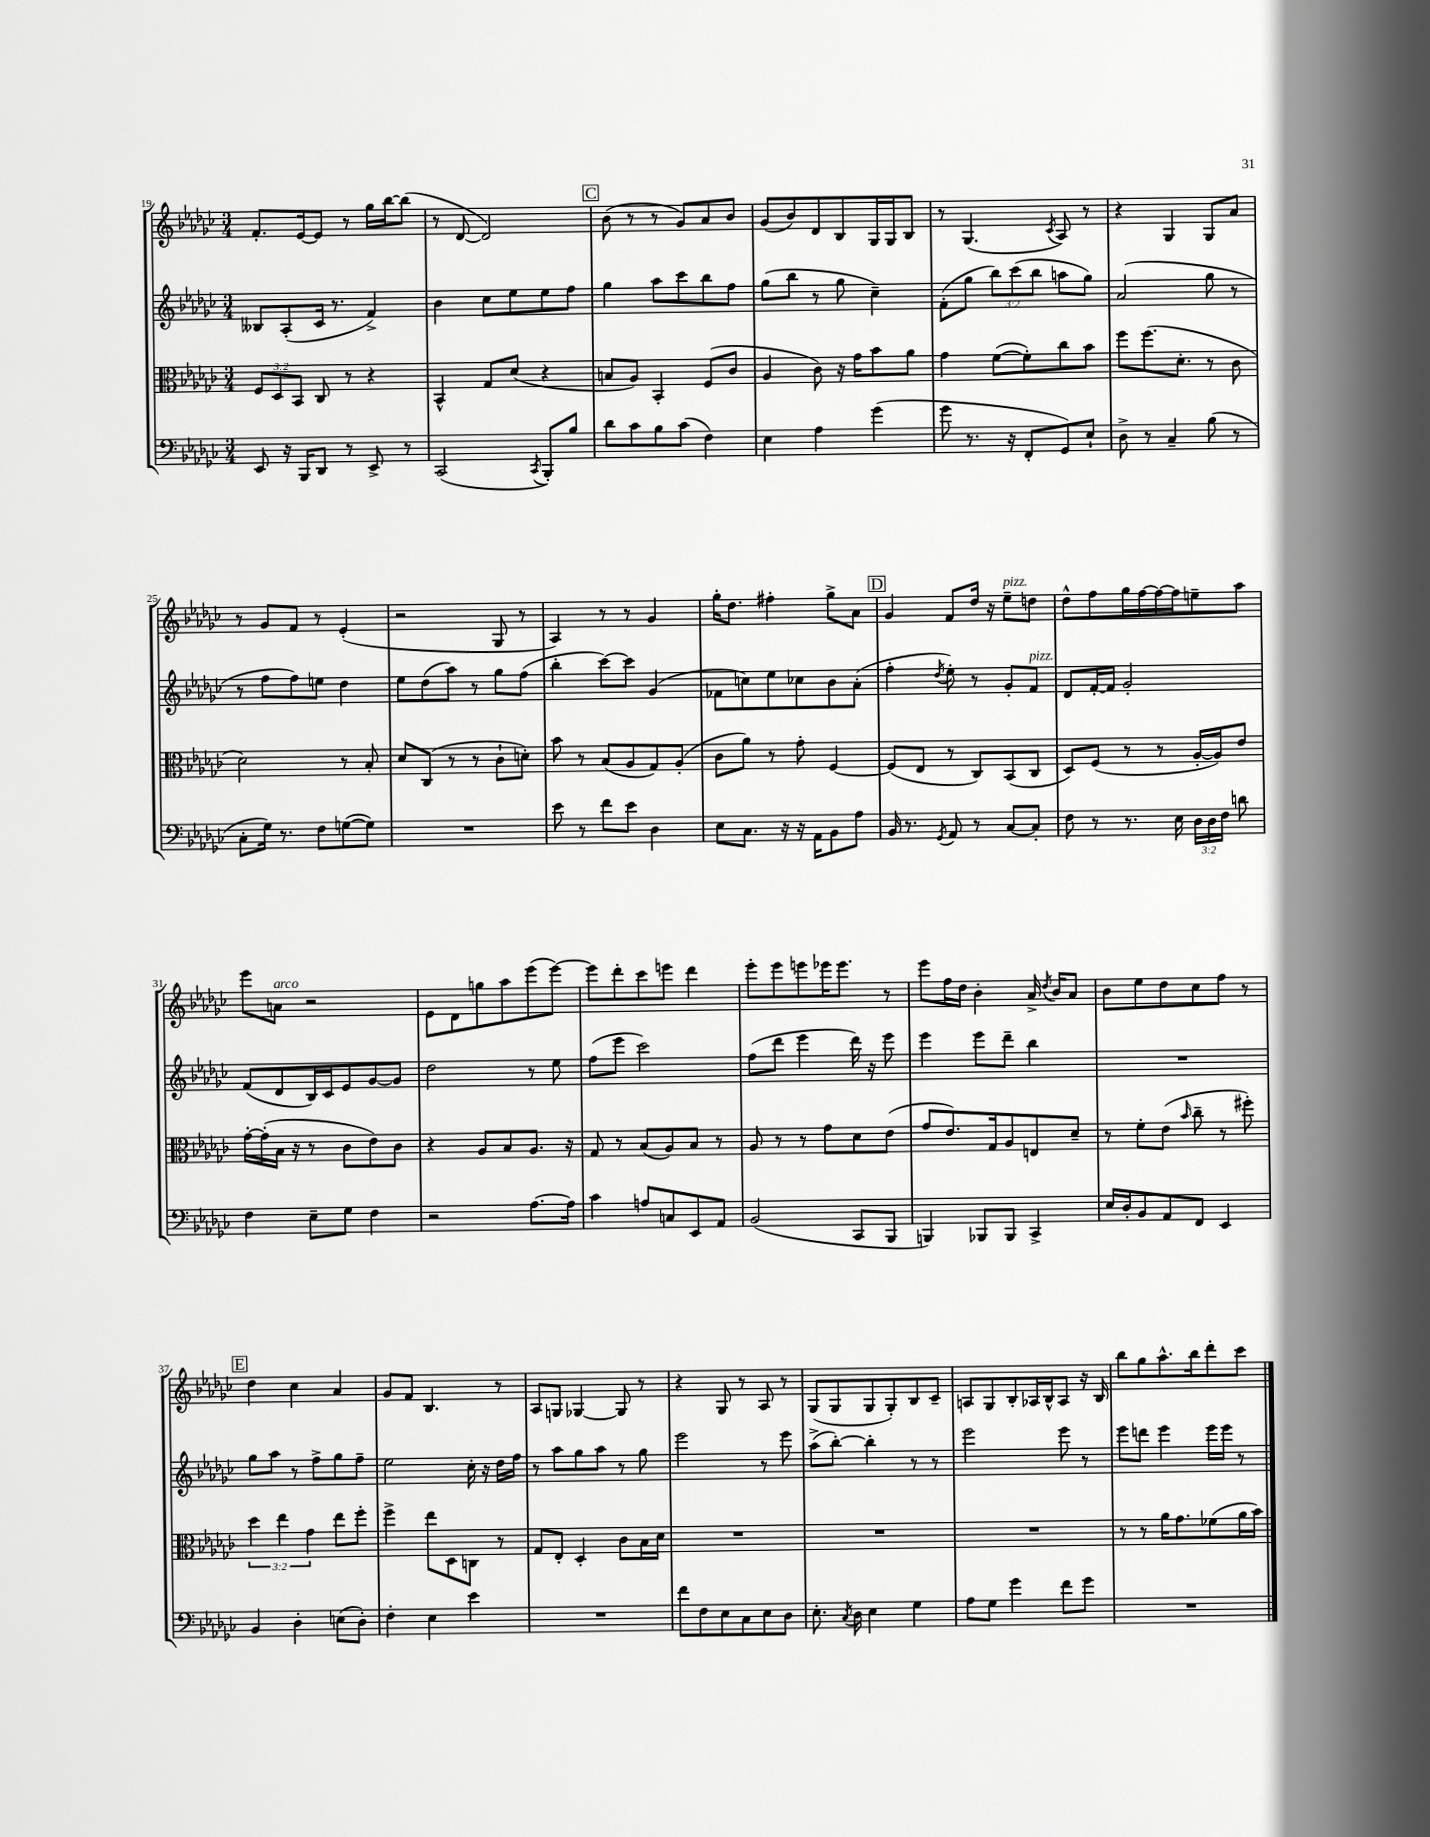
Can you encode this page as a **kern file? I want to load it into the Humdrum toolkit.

**kern	**kern	**kern	**kern
*part4	*part3	*part2	*part1
*staff4	*staff3	*staff2	*staff1
*clefF4	*clefC3	*clefG2	*clefG2
*k[b-e-a-d-g-c-]	*k[b-e-a-d-g-c-]	*k[b-e-a-d-g-c-]	*k[b-e-a-d-g-c-]
*M3/4	*M3/4	*M3/4	*M3/4
=19	=19	=19	=19
8EE-/	12F/L	8B--X/L	8.f'/L
.	12D-/	.	.
16r	.	(8A-'/	.
.	12BB-/J	.	.
16BBB-/KL	.	.	[16e-/k
8DD-/J	8C-/	16c-/Jk	8e-/J]
.	.	8.r	.
8r	8r	.	8r
8EE-^/	4r	4f^/)	16gg-\LL
.	.	.	[16bb-\J
8r	.	.	(8bb-\J]
=20	=20	=20	=20
(2CC-/	4BB-^^/	4b-\	8r
.	.	.	[8d-/
.	8G-/L	8cc-\L	2d-/])
.	(8d-/J	8ee-\	.
8qCC-/	.	.	.
8BBB-'/L)	4r	8ee-\	.
8B-/J	.	8ff\J	.
!!LO:REH:place=s1:t=C
=21	=21	=21	=21
8d-\L	8Bn/L	4gg-\	(8b-\
8c-\	8A-/J)	.	8r
8B-\	4BB-'/	8aa-\L	8r
(8c-\J	.	8ccc-\	8g-/L)
4F\)	(8F/L	8bb-\	8a-/
.	8c-/J	8ff\J	8b-/J
=22	=22	=22	=22
4E-\	4A-/	(8gg-\L	(8g-/L
.	.	8bb-\J	8b-/)
4A-\	8c-\)	8r	8d-/
.	16r	8gg-\	8B-/
.	16g-\KL	.	.
(4g-\	8b-\	4cc-~\)	16G-/L
.	.	.	16G-/J
.	8a-\J	.	8B-/J
=23	=23	=23	=23
8g-\	4g-\	(8f'\L	8r
8.r	.	8gg-\J	(4.G-/
.	([8f\L	12bb-\L)	.
16r	.	.	.
.	.	(12ccc-\	.
8FF'/L	8f'\])	.	.
.	.	12bb-\J	.
.	.	.	8qc-/
8GG-/)	8cc-\	8aan\L	8A-/)
8E-`/J	8b-\J	8gg-\J)	8r
=24	=24	=24	=24
8D-^\	8ff\L	(2a-/	4r
8r	(8.ff\	.	.
4C-~/	.	.	4G-/
.	8.d-'\J	.	.
(8B-\	8r	8gg-\	8G-/L
8r	8c-\	8r	8a-/J
!!LO:LB:g=z
=25	=25	=25	=25
8C-'\L	2d-\)	8r	8r
16G-\Jk)	.	8ff\L	8g-/L
8.r	.	.	.
.	.	8ff\)	8f/J
8F\L	.	8een\J	8r
([8Gn\	8r	4dd-\	(4e-'/
8G\J])	8B-'/	.	.
=26	=26	=26	=26
2.r	8d-/L	8ee-\L	2r
.	(8C-/J	(8dd-\	.
.	8r	8aa-\J)	.
.	8r	8r	.
.	8c-`\L	8gg-\L	8G-/
.	8dn'\J)	(8ff\J	8r
=27	=27	=27	=27
8e-\	8b-\	4bb-'\	4A-/)
8r	8r	.	.
8f\L	(8B-/L	[8ccc-\L)	8r
8e-\J	8A-/	8ccc-\J]	8r
4D-\	8G-/)	(4g-/	4g-/
.	(8A-'/J	.	.
=28	=28	=28	=28
8E-\L	8c-\L	8f-X\L	16gg-'\KL
.	.	.	8.dd-\J
8.C-\J	8a-\J)	8ccn\)	.
.	8r	8ee-\	4ff#X'\
16r	.	.	.
16r	8g-'\	8cc-X\	.
16AA-\KL	.	.	.
8BB-\	[4F/	8b-\	8gg-^\L
8A-\J	.	(8a-'\J	8a-\J
!!LO:REH:place=s1:t=D
=29	=29	=29	=29
16BB-/	(8F/L]	4ff'\	4g-/
8.r	.	.	.
.	8E-/J	.	.
8qGG-/	.	8qdd-/	.
8AA-/	8r	8ee-'\)	8f/L
8r	8C-/L)	8r	16dd-/Jk
.	.	.	16r
!	!	!	!LO:TX:a:i:t=pizz.
[8C-/L	(8BB-/	8g-'/L	8ee-~\L
!	!	!LO:TX:a:i:t=pizz.	!
8C-'/J]	8C-/J	8f/J	8ddn\J
=30	=30	=30	=30
8F\	8D-/L)	8d-/L	8dd-^^\L
8r	(8F/J	[16f'/L	8ff\
.	.	16f/JJ]	.
8.r	8r	2g-'/	16gg-\L
.	.	.	[16ff\
.	8r	.	16ff\_
16E-\	.	.	16ff\J]
24D-\LL	[16A-'/LL	.	8een~\
24D-\	.	.	.
.	16A-/J])	.	.
24F\JJ	.	.	.
8dn\	8e-/J	.	8aa-\J
!!LO:LB:g=z
=31	=31	=31	=31
4F\	[16g-'\LL	(8f/L	8eee-\L
.	(16g-'\]	.	.
!	!	!	!LO:TX:a:i:t=arco
.	16B-\JJ	8d-/	8an\J
.	16r	.	.
8E-~\L	8r	16B-/L)	2r
.	.	16c-/J	.
8G-\J	8c-\L	8e-/	.
4F\	8e-\)	[8g-/	.
.	8c-\J	8g-/J]	.
=32	=32	=32	=32
2r	4r	2dd-\	8e-\L
.	.	.	8d-\
.	8A-/L	.	8ggn\
.	8B-/	.	8aa-\
[8.A-\L	8.A-/J	8r	(8eee-\
.	.	8ee-\	[8eee-\J)
16A-\Jk]	16r	.	.
=33	=33	=33	=33
4c-\	8G-/	(8ff\L	8eee-\L]
.	8r	8eee-\J	8ddd-'\
8An/L	(8B-/L	2ccc-\)	8ccc-\
8Cn/	8A-/)	.	8eeen\J
8EE-/	8B-/J	.	4ddd-\
8AA-/J	8r	.	.
=34	=34	=34	=34
(2BB-/	8A-/	(8ff\L	8eee-'\L
.	8r	8ddd-\J	8eee-\
.	8r	4eee-\	8eeen\
.	8g-\L	.	16eee-X\K
.	.	.	8.eee-\J
8CC-/L	8d-\	16ddd-\)	.
.	.	16r	.
8BBB-/J	(8e-\J	8eee-\	8r
=35	=35	=35	=35
4BBBn/)	8g-/L	4eee-\	8eee-\L
.	8.e-/)	.	16ff\L
.	.	.	16dd-\JJ
8BBB-X/L	.	8eee-\L	4b-'\
.	16G-/k	.	.
8BBB-/J	8A-/	8ddd-~\J	.
4CC-^/	8En/	4bb-\	16a-^/
.	.	.	8qdd-/
.	.	.	16b-/KL
.	8d-~/J	.	8a-/J
=36	=36	=36	=36
16E-/LL	8r	2.r	8b-\L
16D-'/J	.	.	.
8BB-/	8f'\L	.	8ee-\
8AA-/	(8e-\J	.	8dd-\
.	16qqb-/	.	.
8FF/J	8cc-~\	.	8cc-\
4EE-/	8r	.	8ff\J
.	8ff#X'\)	.	8r
!!LO:LB:g=z
!!LO:REH:place=s1:t=E
=37	=37	=37	=37
4BB-/	6dd-\	8gg-\L	4dd-\
.	.	8aa-\J	.
.	6ee-\	.	.
4D-'\	.	8r	4cc-\
.	6g-\	.	.
.	.	8ff^\L	.
(8En\L	8ee-\L	8gg-\	4a-/
8D-'\J)	8ff'\J	8ff~\J	.
=38	=38	=38	=38
4F'\	4ff^\	2ee-\	8g-/L
.	.	.	8f/J
4E-\	8ee-\L	.	4.B-/
.	8D-\	.	.
4e-\	8Cn\J	16cc-'\	.
.	.	16r	.
.	8r	16dd-\LL	8r
.	.	16ff\JJ	.
=39	=39	=39	=39
2.r	8G-/L	8r	8A-/L
.	8E-'/J	8aa-\L	8Gn/J
.	4D-'/	8gg-\	[4G-X/
.	.	8aa-\J	.
.	8c-\L	8r	8G-/]
.	16B-\L	8gg-\	8r
.	16d-\JJ	.	.
=40	=40	=40	=40
8f\L	2.r	2eee-\	4r
8F\	.	.	.
8E-\	.	.	8G-/
8C-\	.	.	8r
8E-\	.	8r	8A-/
8D-\J	.	8eee-\	8r
=41	=41	=41	=41
8.E-'\	2.r	(8aa-^\L	(8G-/L
.	.	[8bb-'\J)	8G-/
8qC-/	.	.	.
16D-\	.	.	.
4E-\	.	4bb-'\]	8G-/
.	.	.	8G-'/)
4G-\	.	8r	8B-/
.	.	8r	8c-~/J
=42	=42	=42	=42
8A-\L	2.r	2eee-\	8An/L
8G-\J	.	.	8G-/
4g-\	.	.	8B-'/
.	.	.	16A-X/L
.	.	.	16B-^^/J
8f\L	.	8eee-\	8A-/J
8g-\J	.	8r	16r
.	.	.	16B-/
=43	=43	=43	=43
2.r	8r	8eee-\L	8bb-\L
.	8r	8dddn\J	8gg-\
.	16a-\KL	4eee-\	8.aa-^^\
.	8.g-\	.	.
.	.	.	16bb-\k
.	(8f-X\	16eee-\LL	8ddd-'\
.	.	16eee-\JJ	.
.	16a-\L	8r	8ccc-\J
.	16b-\JJ)	.	.
==	==	==	==
*-	*-	*-	*-
